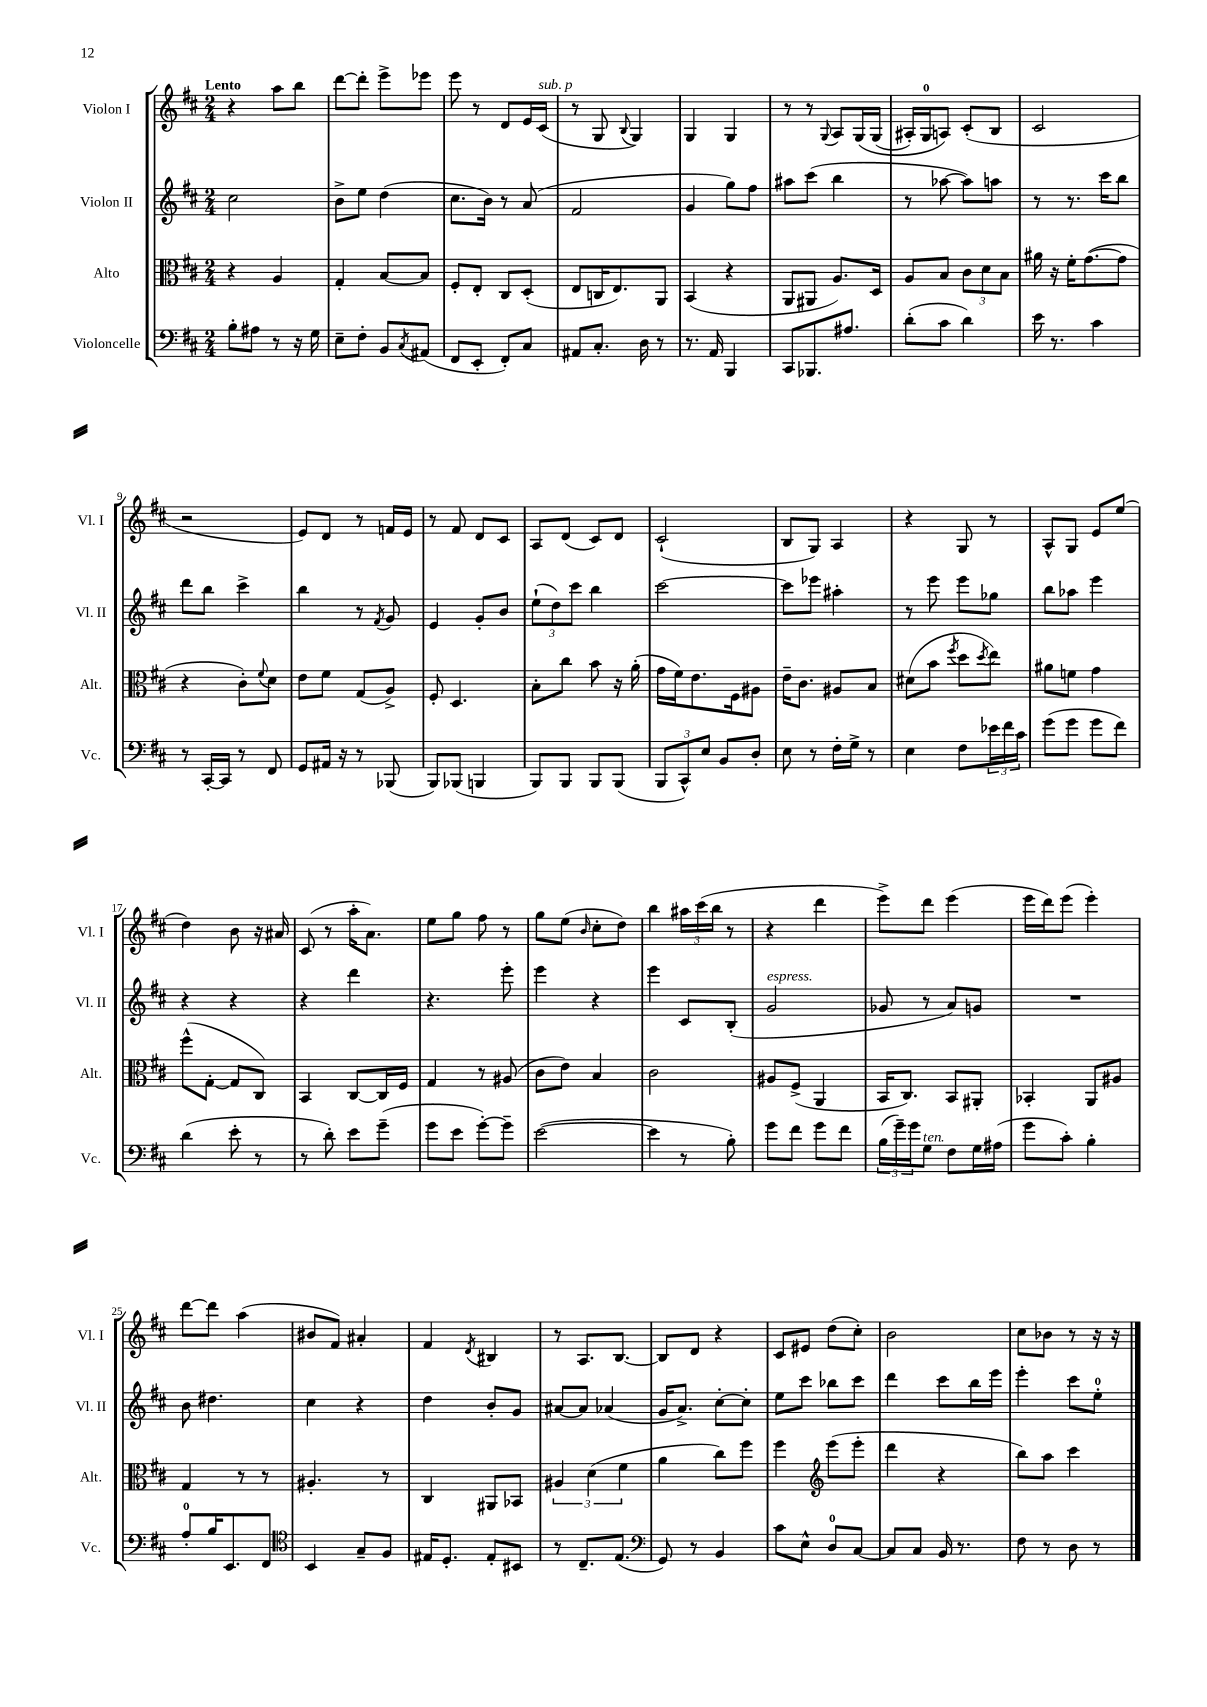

**kern	**kern	**kern	**kern
*staff4	*staff3	*staff2	*staff1
*clefF4	*clefC3	*clefG2	*clefG2
*k[f#c#]	*k[f#c#]	*k[f#c#]	*k[f#c#]
*M2/4	*M2/4	*M2/4	*M2/4
8B'	4r	2cc#	4r
8A#	.	.	.
8r	4A	.	8aa
16r	.	.	8bb
16G	.	.	.
=	=	=	=
8E~	4G'	8b^	[8ddd
8F#'	.	8ee	8ddd']
8BB	[8B	(4dd	8eee^
8qC#	.	.	.
(8AA#	8B]	.	8eee-
=	=	=	=
8FF#	8F#'	8.cc#	8eee
8EE'	8E'	.	8r
.	.	16b)	.
8FF#')	8C#	8r	8d
8C#	(8D'	(8a	16e
.	.	.	(16c#
=	=	=	=
8AA#	8E	2f#	8r
8.C#'	16C	.	8G
.	8.E)	.	.
.	.	.	8qqB
.	.	.	4G)
16D	.	.	.
8r	8AA	.	.
=	=	=	=
8.r	(4BB	4g	4G
16AA	.	.	.
4BBB	4r	8gg)	4G
.	.	8ff#	.
=	=	=	=
8CC#	8AA	8aa#	8r
8.BBB-	8AA#	(8ccc#	8r
.	.	.	8qqG
.	8.A)	4bb	8A
8.A#	.	.	.
.	.	.	&(16G
.	16D	.	(16G
=	=	=	=
(8d'	8A	8r	16A#')
.	.	.	16G
8c#	8B	[8aa-	8A&)
4d)	12c#	8aa-])	(8c#'
.	12d	.	.
.	.	8aa	8B
.	12B	.	.
=	=	=	=
16e	16a#	8r	2c#
8.r	16r	.	.
.	16f#'	8.r	.
.	([8.g	.	.
4c#	.	.	.
.	.	16ccc#	.
.	8g]	8bb	.
=	=	=	=
8r	4r	8ddd	2r
[16CC#'	.	8bb	.
16CC#]	.	.	.
8r	8c#')	4ccc#^	.
.	8qqf#	.	.
8FF#	8d	.	.
=	=	=	=
8GG	8e	4bb	8e)
16AA#	8f#	.	8d
16r	.	.	.
8r	(8G	8r	8r
.	.	8qf#	.
(8BBB-	8A^)	8g	16f
.	.	.	16e
=	=	=	=
8BBB)	8F#'	4e	8r
(8BBB-	4.D	.	8f#
4BBB	.	8g'	8d
.	.	8b	8c#
=	=	=	=
8BBB)	8B'	(12ee`	8A
.	.	12dd)	.
8BBB	8cc#	.	(8d
.	.	12ccc#	.
8BBB	8b	4bb	8c#)
(8BBB	16r	.	8d
.	(16a'	.	.
=	=	=	=
12BBB	16g	[2ccc#	(2c#`
.	16f#)	.	.
12CC#^^)	.	.	.
.	8.e	.	.
12E	.	.	.
8BB	.	.	.
.	16F#	.	.
8D'	8A#	.	.
=	=	=	=
8E	16e~	8ccc#]	8B
.	8.c#	.	.
8r	.	8eee-	8G)
16F#'	8A#	4aa#'	4A
16G^	.	.	.
8r	8B	.	.
=	=	=	=
4E	(8d#	8r	4r
.	8b	8eee	.
.	8qff#	.	.
8F#	8dd	8eee	8G
.	8qdd	.	.
24e-	8ee)	8gg-	8r
24f#	.	.	.
24c#	.	.	.
=	=	=	=
(8g	8a#	8bb	8A^^
8g	8f	8aa-	8G
8g	4g	4eee	8e
8f#)	.	.	(8ee
=	=	=	=
(4d	(8ff#^^	4r	4dd)
.	[8G'	.	.
8e'	8G]	4r	8b
8r	8C#)	.	16r
.	.	.	16a#
=	=	=	=
8r	4BB	4r	(8c#
8d')	.	.	8r
8e	[8C#	4ddd	16aa'
.	.	.	8.a)
(8g~	16C#]	.	.
.	16F#	.	.
=	=	=	=
8g	4G	4.r	8ee
8e	.	.	8gg
[8g')	8r	.	8ff#
8g~]	(8A#	8eee'	8r
=	=	=	=
([2e	8c#	4eee	8gg
.	8e)	.	(8ee
.	.	.	16qqb
.	4B	4r	8cc#'
.	.	.	8dd)
=	=	=	=
4e]	2c#	4eee	4bb
8r	.	8c#	24aa#
.	.	.	(24ccc#
.	.	.	24bb
8B')	.	(8B'	8r
=	=	=	=
8g	8A#	2g	4r
8f#	(8F#^	.	.
8g	4AA	.	4ddd
8f#	.	.	.
=	=	=	=
(24B	16BB	8g-	8eee^)
24g~)	.	.	.
.	8.C#)	.	.
24g	.	.	.
8G	.	8r	8ddd
8F#	8BB	8a)	(4eee
16G	8AA#'	8g	.
(16A#	.	.	.
=	=	=	=
8g	4BB-'	2r	16eee
.	.	.	16ddd)
8c#')	.	.	(8eee
4B'	8AA	.	4eee')
.	8A#	.	.
=	=	=	=
8A'	4G	8b	[8ddd
16B	.	4.dd#	8ddd]
8.EE	.	.	.
.	8r	.	(4aa
8FF#	8r	.	.
=	=	=	=
*clefC4	*	*	*
4BB	4.A#'	4cc#	8b#
.	.	.	8f#)
8G~	.	4r	4a#'
8F#	8r	.	.
=	=	=	=
16E#	4C#	4dd	4f#
8.D'	.	.	.
.	.	.	8qd
8E#'	8AA#	8b'	4B#
8BB#	8BB-	8g	.
=	=	=	=
8r	6A#	[8a#	8r
8.C#~	.	8a#]	8.A
.	(6d	.	.
.	.	(4a-	.
(8.E	.	.	[8.B
.	6f#	.	.
=	=	=	=
*clefF4	*	*	*
8GG)	4a	16g	8B]
.	.	8.a^)	.
8r	.	.	8d
4BB	8cc#)	[8cc#'	4r
.	8ff#	8cc#']	.
=	=	=	=
8c#	4ff#	8ee	8c#
8E^^	.	8ccc#	8e#
*	*clefG2	*	*
8D	(8eee	8bb-	(8dd
[8C#	8eee'	8ccc#	8cc#')
=	=	=	=
8C#]	4ddd	4ddd	2b
8C#	.	.	.
16BB	4r	8ccc#	.
8.r	.	.	.
.	.	16bb	.
.	.	16eee	.
=	=	=	=
8F#	8bb)	4eee'	8cc#
8r	8aa	.	8b-
8D	4ccc#	8ccc#	8r
8r	.	8ee'	16r
.	.	.	16r
==	==	==	==
*-	*-	*-	*-
